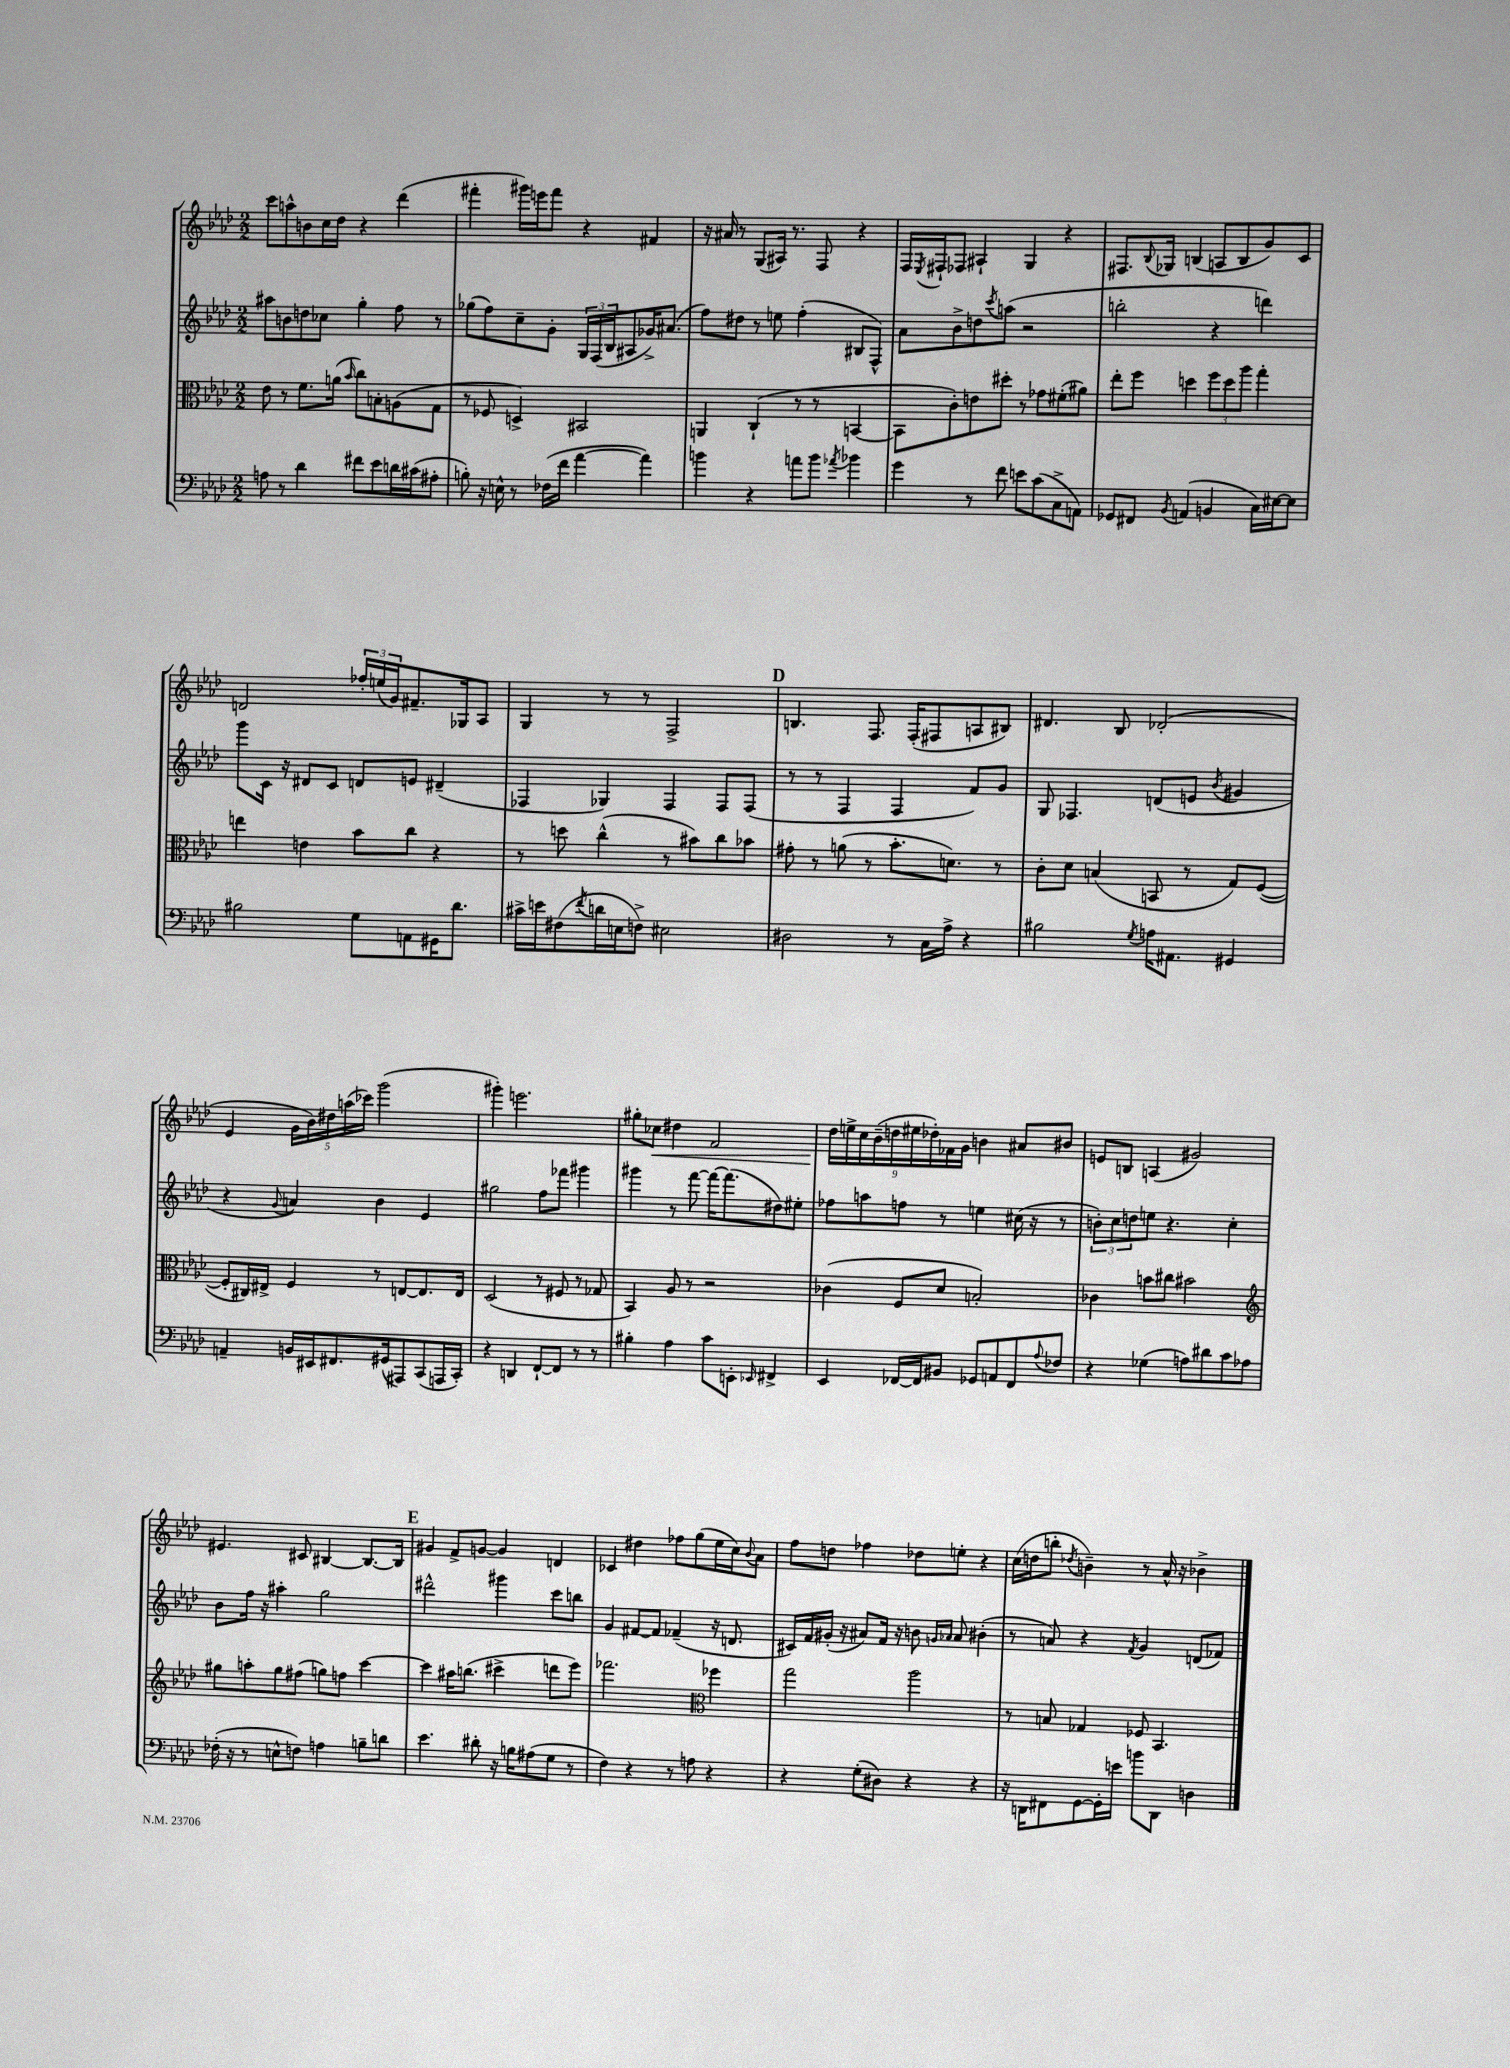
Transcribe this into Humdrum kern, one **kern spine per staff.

**kern	**kern	**kern	**kern
*staff4	*staff3	*staff2	*staff1
*clefF4	*clefC3	*clefG2	*clefG2
*k[b-e-a-d-]	*k[b-e-a-d-]	*k[b-e-a-d-]	*k[b-e-a-d-]
*M2/2	*M2/2	*M2/2	*M2/2
8A\	8e-\	8aa#\L	8ccc\L
8r	8r	8b\	8aa^^\
4d-\	8.f\L	8dd\	8b\
.	.	8cc-\J	16cc\L
.	(16a\Jk	.	16dd-\JJ
.	16qqb-/	.	.
8f#\L	8cc\L)	4gg'\	4r
8e-\	8B'\	.	.
16d\L	(8A\	8ff\	(4ddd-\
(16c#\J	.	.	.
8A#'\J	8G\J	8r	.
=	=	=	=
8B'\)	8r	(8gg-\L	4fff#'\
16r	8F-/	8ff\)	.
16E^^\	.	.	.
8r	4D^/)	8cc~\	16ggg#\LL)
.	.	.	16eee\J
(16F-\LL	.	8g'\J	8fff#\J
16f\JJ	.	.	.
[4a-\	2BB#/	24G/LL	4r
.	.	(24F/	.
.	.	24B-/J	.
.	.	8A#/	.
4a-\])	.	16g-^/K)	4f#/
.	.	(8.a#/J	.
=	=	=	=
4b\	4AA/	8ff\L)	16r
.	.	.	16a#/
.	.	8dd#\J	8r
4r	(4C`/	8r	(8G/L
.	.	8ee\	16A#/Jk)
.	.	.	8.r
8a\L	8r	(4ff'\	.
8b\J	8r	.	8F/
8qa-/	.	.	.
4b-\	[4BB/	8B#/L	4r
.	.	8F^^/J)	.
=	=	=	=
4g\	8BB\]L	8a-\L	16F/LL
.	.	.	8qE-/
.	.	.	16F#`/J
.	8c'\)	8b-^\	8F-/J
8r	8e\	8dd\	4A#`/
.	.	8qccc/	.
8f\	8dd#'\J	(8aa\J	.
8e\L	8r	2r	4G/
(8c\	8g-\L	.	.
8C^\	(8f#'\	.	4r
8AA\J)	8a#\J)	.	.
=	=	=	=
8GG-/L	8ee-'\L	2bb'\	8.F#/L
8FF#/J	8ff\J	.	.
.	.	.	8qqB-/
.	.	.	16G-/Jk
8qBB-/	.	.	.
(4AA/	4dd\	.	(4B/
4BB/	12ff\L	4r	8A/L
.	12dd\	.	.
.	.	.	8B/
.	12aa-\J	.	.
16C\LL)	4gg'\	4ddd\)	8g/)
[16E#\J	.	.	.
8E#\]J	.	.	8c/J
=	=	=	=
2B#\	4ee\	8ggg\L	2d/
.	.	16c\Jk	.
.	.	16r	.
.	4e\	8d#/L	.
.	.	8c/J	.
8G\L	8b-\L	8d/L	24ff-'/LL
.	.	.	(24ee/
.	.	.	24g/J)
8AA\	8cc\J	8e/J	8.f#~/
16GG#\K	4r	(4d#~/	.
8.d-\J	.	.	16G-/k
.	.	.	8A-/J
=	=	=	=
16c#^\LL	8r	4F-/	4G/
16e\J	.	.	.
(8F#\	8dd\	.	.
8qf/	.	.	.
16d\L	(4cc^^\	4G-/)	8r
16E\J	.	.	.
8F^\J)	.	.	8r
2E#\	8r	4F-/	2F^/
.	8b#\L)	.	.
.	8cc\	8F-/L	.
.	8b-\J	(8F-/J	.
=	=	=	=
2D#\	8g#'\	8r	4.B/
.	8r	8r	.
.	(8a\	4F/	.
.	8r	.	8.F/
8r	8.b-'\L	4F/	.
.	.	.	(16F'/LK
16C\LL	.	.	8F#/
16A-^\JJ	8.d\J)	.	.
4r	.	8f/L)	8A/
.	8r	8g/J	8B#/J)
=	=	=	=
2B#\	8c'\L	8G/	4.d#/
.	8d-\J	4.F-/	.
.	(4B/	.	.
.	.	.	8B-/
8qG/	.	.	.
16A\LK	8BB/	(8d/L	(2d-'/
8.AA#\J	.	.	.
.	8r	8e/J	.
.	.	8qb-/	.
4GG#/	8G/L)	4g#/	.
.	([8F/J	.	.
=	=	=	=
4AA~/	8F'/]L	4r	4e-/
.	16C#/L)	.	.
.	16E#^/JJ	.	.
.	.	8qqg/	.
16BB/LL	4F/	4a/)	20g\LL
.	.	.	20b-\)
16EE#/J	.	.	.
.	.	.	20dd#\
8.FF#/	.	.	.
.	.	.	(20aa\
.	.	.	20ccc-\JJ)
.	8r	4b-\	(2ggg\
(16GG#/k	.	.	.
8AAA#/)	[8E/L	.	.
(8CC/	8.E/]	4e-/	.
16AAA/L	.	.	.
16CC'/JJ)	16E/Jk	.	.
=	=	=	=
4r	(2D-/	2gg#\	4ggg#'\)
4DD/	.	.	2.eee\
[8FF`/L	8r	8ff\L	.
8FF/]J	8F#/	8fff-\J	.
8r	8r	4ggg#\	.
8r	8G-/	.	.
=	=	=	=
4B#'\	4BB-/)	4ggg#\	8gg#'\L
.	.	.	8cc-\J
4A-\	8A-/	8r	4dd#\
.	8r	[8fff\	.
8c\L	2r	16fff\_LK	2f/
.	.	(8.fff\]	.
8EE'\J	.	.	.
16qqEE-/	.	.	.
4FF#^/	.	8dd#\)	.
.	.	8ee#'\J	.
=	=	=	=
4EE-/	(4c-\	8ff-\L	18dd-\LL
.	.	.	18ee^\
.	.	.	18cc\
.	.	8aa\	.
.	.	.	(18b-~\
.	.	.	18dd\
[16FF-/LL	8F/L	8ff\J	.
.	.	.	18ee#\
16FF-/]J	.	.	.
.	.	.	18dd-'\)
8BB#/J	8d-/J	8r	.
.	.	.	18f-\
.	.	.	18g\JJ
8GG-/L	2B'/)	4ee\	4b\
8AA/	.	.	.
8FF-/	.	(16cc#\	8a#/L
.	.	16r	.
8qqA-/	.	.	.
8F-/J	.	8r	8b#/J
=	=	=	=
4r	4c-\	12b'\L)	8e/L
.	.	12cc\	.
.	.	.	8B/J
.	.	12dd\	.
(4G-\	8b\L	8ee\J	(4A/
.	8cc#\J	4.r	.
8A\L)	2b#\	.	2g#/)
8d#\	.	.	.
8c\	.	4cc'\	.
8A-\J	.	.	.
=	=	=	=
*	*clefG2	*	*
(16F-'\	8gg#\L	8b-\L	4.e#/
16r	.	.	.
8r	8aa'\	16ff\Jk	.
.	.	16r	.
8E^^\L	8gg#\	4aa#'\	.
8F\J)	(8ff#\J	.	8c#/
4A\	8gg\L)	2gg\	[4B#/
.	8ff\J	.	.
8B~\L	[4ccc\	.	8.B#/_L
8d\J	.	.	.
.	.	.	16B#/]Jk
=	=	=	=
4.e-\	4ccc\]	2ddd#^^\	4g#/
.	16aa#\LK	.	8f^/L
.	(8.bb\J	.	.
8d#'\	.	.	[8g/J
16r	4ccc#^\	4ggg#\	4g/]
16B\LK	.	.	.
(8A#\	.	.	.
8G\J	8ddd\L	8ccc\L	4d/
8r	8eee-\J)	8bb\J	.
=	=	=	=
4F\)	2.fff-\	4g/	4c-/
4r	.	[8f#/L	4dd#\
.	.	8f#/]J	.
8r	.	(4f-~/	8ff-\L
8A\	.	.	(8gg\
*	*clefC3	*	*
4r	4ff-\	16r	16ee-\L
.	.	8.d/	16cc\J)
.	.	.	8qqb-/
.	.	.	8a-\J
=	=	=	=
4r	2gg\	16c#/LL)	8ff\L
.	.	16f/	.
.	.	(16g#'/JJ	8dd\J
.	.	16r	.
(8G'\L	.	8a#/L)	4ff-\
8D#\J)	.	16f/Jk	.
.	.	16r	.
4r	2aa-\	8b\	8dd-\L
.	.	16qqg/LL	.
.	.	16qqa-/JJ	.
.	.	8a-/	8ee'\J
4r	.	(4b#'\	4r
=	=	=	=
16r	8r	8r	(16cc\LL
16DD\LK	.	.	16dd\J
8FF#\	8B/	8a/)	8bb'\J
.	.	.	8qdd-/
[8GG\	4G-/	4r	4b~\)
16GG'\]L	.	.	.
16e\JJ	.	.	.
.	.	8qf/	.
8b\L	8F-/	4g/	8r
8DD\J	4.BB-/	.	16a-^^/
.	.	.	16r
4D\	.	(8d/L	4b-^\
.	.	8f-/J)	.
==	==	==	==
*-	*-	*-	*-
